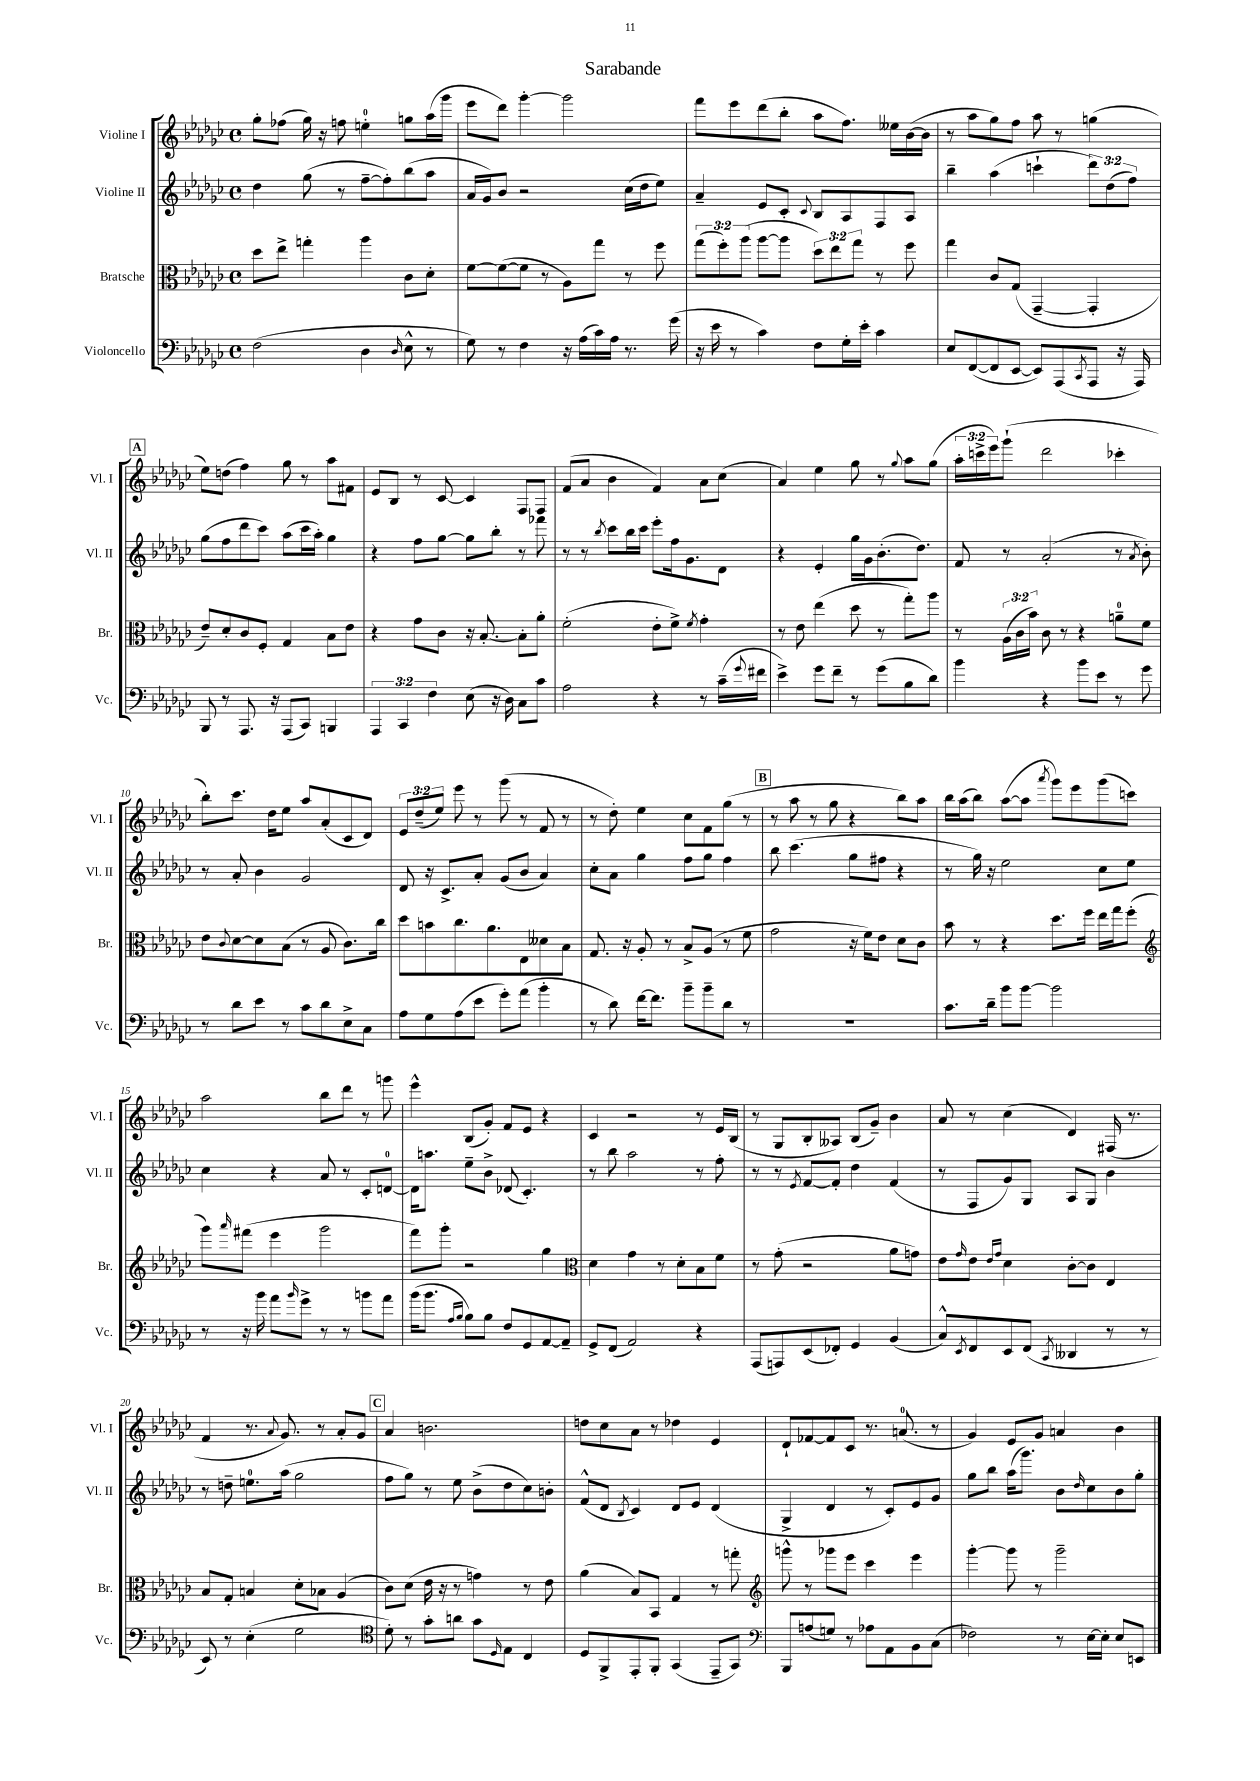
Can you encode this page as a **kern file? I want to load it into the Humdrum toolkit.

**kern	**kern	**kern	**kern
*staff4	*staff3	*staff2	*staff1
*clefF4	*clefC3	*clefG2	*clefG2
*k[b-e-a-d-g-c-]	*k[b-e-a-d-g-c-]	*k[b-e-a-d-g-c-]	*k[b-e-a-d-g-c-]
*M4/4	*M4/4	*M4/4	*M4/4
*met(c)	*met(c)	*met(c)	*met(c)
(2F	8dd-	4dd-	8gg-'
.	8ee-^	.	(8ff-
.	4gg'	(8gg-	16gg-)
.	.	.	16r
.	.	8r	8ff
4D-	4aa-	[8ff~	4ee'
.	.	8ff'])	.
16qqD-	.	.	.
8E-^^	8c-	(8bb-	8gg
8r	8d-'	8aa-	(16aa-
.	.	.	16ggg-
=	=	=	=
8G-)	[8f	16a-	8eee-
.	.	16g-)	.
8r	(8f_	8b-	8ddd-)
4F	8f]	2r	[4ggg-'
.	8r	.	.
16r	8A-)	.	2ggg-]
(16A-	.	.	.
16c-)	8gg-	.	.
16A-	.	.	.
8.r	8r	(16cc-	.
.	.	16dd-	.
.	8ff	8ee-)	.
(16g-	.	.	.
=	=	=	=
16r	(12gg-	4a-~	8fff
16e-	.	.	.
.	12ff')	.	.
8r	.	.	8eee-
.	(12aa-	.	.
4c-)	[8aa-	8e-	(8ddd-
.	8aa-]	8c-'	8bb-'
.	.	8qqc-	.
8F	12dd-)	8B-	8aa-
.	12ee-	.	.
16G-'	.	8A-	8.ff)
.	12gg-	.	.
16e-'	.	.	.
4c-	8r	8F	.
.	.	.	16ee--
.	8ff	8A-	([16b-
.	.	.	16b-]
=	=	=	=
8E-	4gg-	4bb-~	8r
([8FF	.	.	8aa-
8FF]	8c-	(4aa-	8gg-)
[8EE-	(8G-	.	8ff
8EE-])	[4GG-~	4ccc`	8aa-
(8AAA-	.	.	8r
8qCC-	.	.	.
8AAA-	4GG-']	12ddd-)	(4gg
.	.	(12dd-	.
16r	.	.	.
.	.	12ff)	.
16AAA-)	.	.	.
=	=	=	=
8BBB-	8e-~)	(8gg-	8ee-)
8r	8d-'	8ff	(8dd
8.AAA-	8c-	8ddd-	4ff)
.	8F'	8ccc-)	.
16r	.	.	.
(8AAA-	4G-	(8aa-	8gg-
8CC-)	.	16ccc-	8r
.	.	16aa-')	.
4BBB	8B-	4gg-	8aa-
.	8e-	.	8f#
=	=	=	=
6AAA-	4r	4r	8e-
.	.	.	8B-
6CC-	.	.	.
.	8g-	8ff	8r
6F	.	.	.
.	8c-	[8gg-	[8c-
(8E-	16r	8gg-]	4c-]
.	[8.B-'	.	.
16r	.	8bb-'	.
16D-)	.	.	.
8C-	8B-']	8r	8F
8c-	8a-'	8fff-	8F
=	=	=	=
2A-	(2f'	8r	(8f
.	.	8r	8a-
.	.	8qbb-	.
.	.	8ccc-	4b-
.	.	16bb-	.
.	.	16ccc-	.
4r	8e-'	8eee-'	4f)
.	8f^)	16ff	.
.	.	8.g-	.
.	8qf	.	.
8r	4g-'	.	8a-
(16c-~	.	8d-	(8cc-
8qqg-	.	.	.
16f#	.	.	.
=	=	=	=
4e-^)	8r	4r	4a-)
.	8e-	.	.
8g-	(4ee-	4e-'	4ee-
8f~	.	.	.
8r	8dd-	16gg-	8gg-
.	.	16g-	.
(8g-	8r	(8.b-'	8r
.	.	.	8qqgg-
8B-	8gg-')	.	8aa-
.	.	8.dd-)	.
8d-)	8aa-	.	(8gg-
=	=	=	=
4b-	8r	8f	24aa-'
.	.	.	24ccc^
.	.	.	24eee-)
.	(24A-	8r	(8ggg-`
.	24c-	.	.
.	24b-)	.	.
4r	8c-	(2a-'	2ddd-
.	8r	.	.
8b-	4r	.	.
8e-	.	.	.
8r	8a~	8r	4ccc-'
.	.	8qa-	.
8g-	8f	8b-')	.
=	=	=	=
8r	8e-	8r	8bb-')
.	8qqc-	.	.
8d-	[8d-	8a-'	8.ccc-
8e-	8d-]	4b-	.
.	.	.	16dd-
8r	(8B-	.	8ee-
8c-	8r	2g-	8aa-
8d-	8A-	.	(8a-'
8E-^	8.c-)	.	8c-
8C-	.	.	8d-)
.	16cc-	.	.
=	=	=	=
8A-	8dd-	8d-	12e-
.	.	.	(12dd-~
8G-	8b	16r	.
.	.	.	12ee-)
.	.	8.c-^	.
(8A-	8.cc-	.	8eee-
8e-	.	8a-'	8r
.	8.a-	.	.
8g-')	.	(8g-	(8ggg-
(8a-	8E-	8b-	8r
4b-'	8d--	4a-)	8f
.	8B-	.	8r
=	=	=	=
8r	8.G-	8cc-'	8r
8d-)	.	8a-	8dd-')
.	16r	.	.
[16f	8A-'	4gg-	4ee-
8.f]	.	.	.
.	8r	.	.
8b-~	8B-^	8ff	8cc-
8b-~	(8A-	8gg-	8f
8d-	8r	4ff	(8gg-
8r	8f	.	8r
=	=	=	=
1r	2g-	8bb-	8r
.	.	(4.ccc-	8aa-
.	.	.	8r
.	.	.	8gg-
.	16r	8gg-	4r
.	16f)	.	.
.	8e-	8ff#	.
.	8d-	4r	8bb-)
.	8c-	.	8aa-
=	=	=	=
8.c-	8b-	8r	16bb-
.	.	.	(16aa-
.	8r	16gg-)	8bb-)
16d-~	.	16r	.
8b-	4r	2ee-	([8aa-
[8b-	.	.	8aa-]
.	.	.	8qaaa-
2b-]	8.dd-	.	8ggg-)
.	.	.	8eee-
.	16ff	.	.
.	16ee-	8cc-	(8ggg-
.	16gg-	.	.
.	(8ff'	8ee-	8ccc)
=	=	=	=
*	*clefG2	*	*
8r	8ggg-)	4cc-	2aa-
.	16qqaaa-	.	.
16r	(8fff#	.	.
16b-	.	.	.
8a-	4eee-	4r	.
16qqb-	.	.	.
8g-^	.	.	.
8r	2ggg-	8a-	8bb-
8r	.	8r	8ddd-
8b	.	8c-'	8r
8a-	.	[8d	8ggg
=	=	=	=
(16b-	8fff)	16d]	4eee-^^
8.b-	.	8.aa	.
.	8ggg-'	.	.
16qqA-	.	.	.
16qqB-	.	.	.
8B-)	2r	8ee-~	(8B-
8B-	.	8b-^	8g-')
8F	.	(8d-	8f
8GG-	.	4.c-')	8e-
[8AA-	4gg-	.	4r
8AA-~]	.	.	.
=	=	=	=
*	*clefC3	*	*
8GG-^	4d-	8r	4c-
(8FF	.	8bb-	.
2AA-)	4g-	2aa-	2r
.	8r	.	.
.	8d-'	.	.
4r	8B-	8r	8r
.	8f	8ff'	16e-
.	.	.	(16B-
=	=	=	=
(8AAA-	8r	8r	8r
8AAA)	(8g-'	8r	8G-
.	.	8qe-	.
(8EE-	2r	[8f	8B-'
8FF-')	.	8f']	8A--)
4GG-	.	4dd-	(8B-
.	.	.	8g-~)
(4BB-	8a-	(4f	4b-
.	8g)	.	.
=	=	=	=
8C-^^)	8e-	8r	8a-
8qEE-	16qqg-	.	.
8FF	8e-	8F	8r
.	16qqe-	.	.
.	16qqg-	.	.
8EE-	4d-	8g-)	(4cc-
(8FF	.	8G-	.
8qCC-	.	.	.
4DD--	[8c-'	8A-	4d-)
.	8c-]	8G-	.
8r	4E-	4b-	(16F#
.	.	.	8.r
8r	.	.	.
=	=	=	=
8EE-)	8B-	8r	4f
8r	8G-'	8dd~	.
(4E-'	4B	8.ee	8.r
.	.	.	8qqa-
.	.	(16aa-	8.g-)
2G-	8d-'	2gg-	.
.	8B-	.	8r
.	(4A-	.	8a-'
.	.	.	8g-
=	=	=	=
*clefC4	*	*	*
8d-')	8c-)	8ff	4a-
8r	(8d-	8gg-)	.
8g-'	16e-	8r	2.b
.	16r	.	.
8a	8r	8ee-	.
8g-	4g)	(8b-^	.
16qqD-	.	.	.
8E-	.	8dd-	.
4C-	8r	8cc-)	.
.	8e-	8b'	.
=	=	=	=
8D-	(4a-	(8f^^	8dd
8FF^	.	8d-	8cc-
.	.	8qB-	.
8EE-'	8B-)	4c-)	8a-
8FF'	8BB-	.	8r
(4GG-	4G-	8d-	4dd-
.	.	8e-	.
8EE-~	8r	(4d-	4e-
8GG-)	8gg'	.	.
=	=	=	=
*clefF4	*clefG2	*	*
8BBB-	8ggg^^	4G-^	8d-`
(8A	8r	.	[8f-
8G)	8ggg-	4d-	8f-]
8r	8eee-	.	8c-
8A-	4ccc-	8r	8.r
8AA-	.	8c-')	.
.	.	.	(8.a
8BB-	4eee-	8e-	.
(8C-	.	8g-	8r
=	=	=	=
2F-)	[4ggg-'	8gg-	4g-)
.	.	8bb-	.
.	8ggg-]	(16aa-	8e-
.	.	8.ggg-)	.
.	8r	.	8g-
8r	2ggg-~	8b-	4a
.	.	16qqdd-	.
[16E-	.	8cc-	.
16E-']	.	.	.
8E-	.	8b-	4b-
8EE	.	8gg-'	.
==	==	==	==
*-	*-	*-	*-
